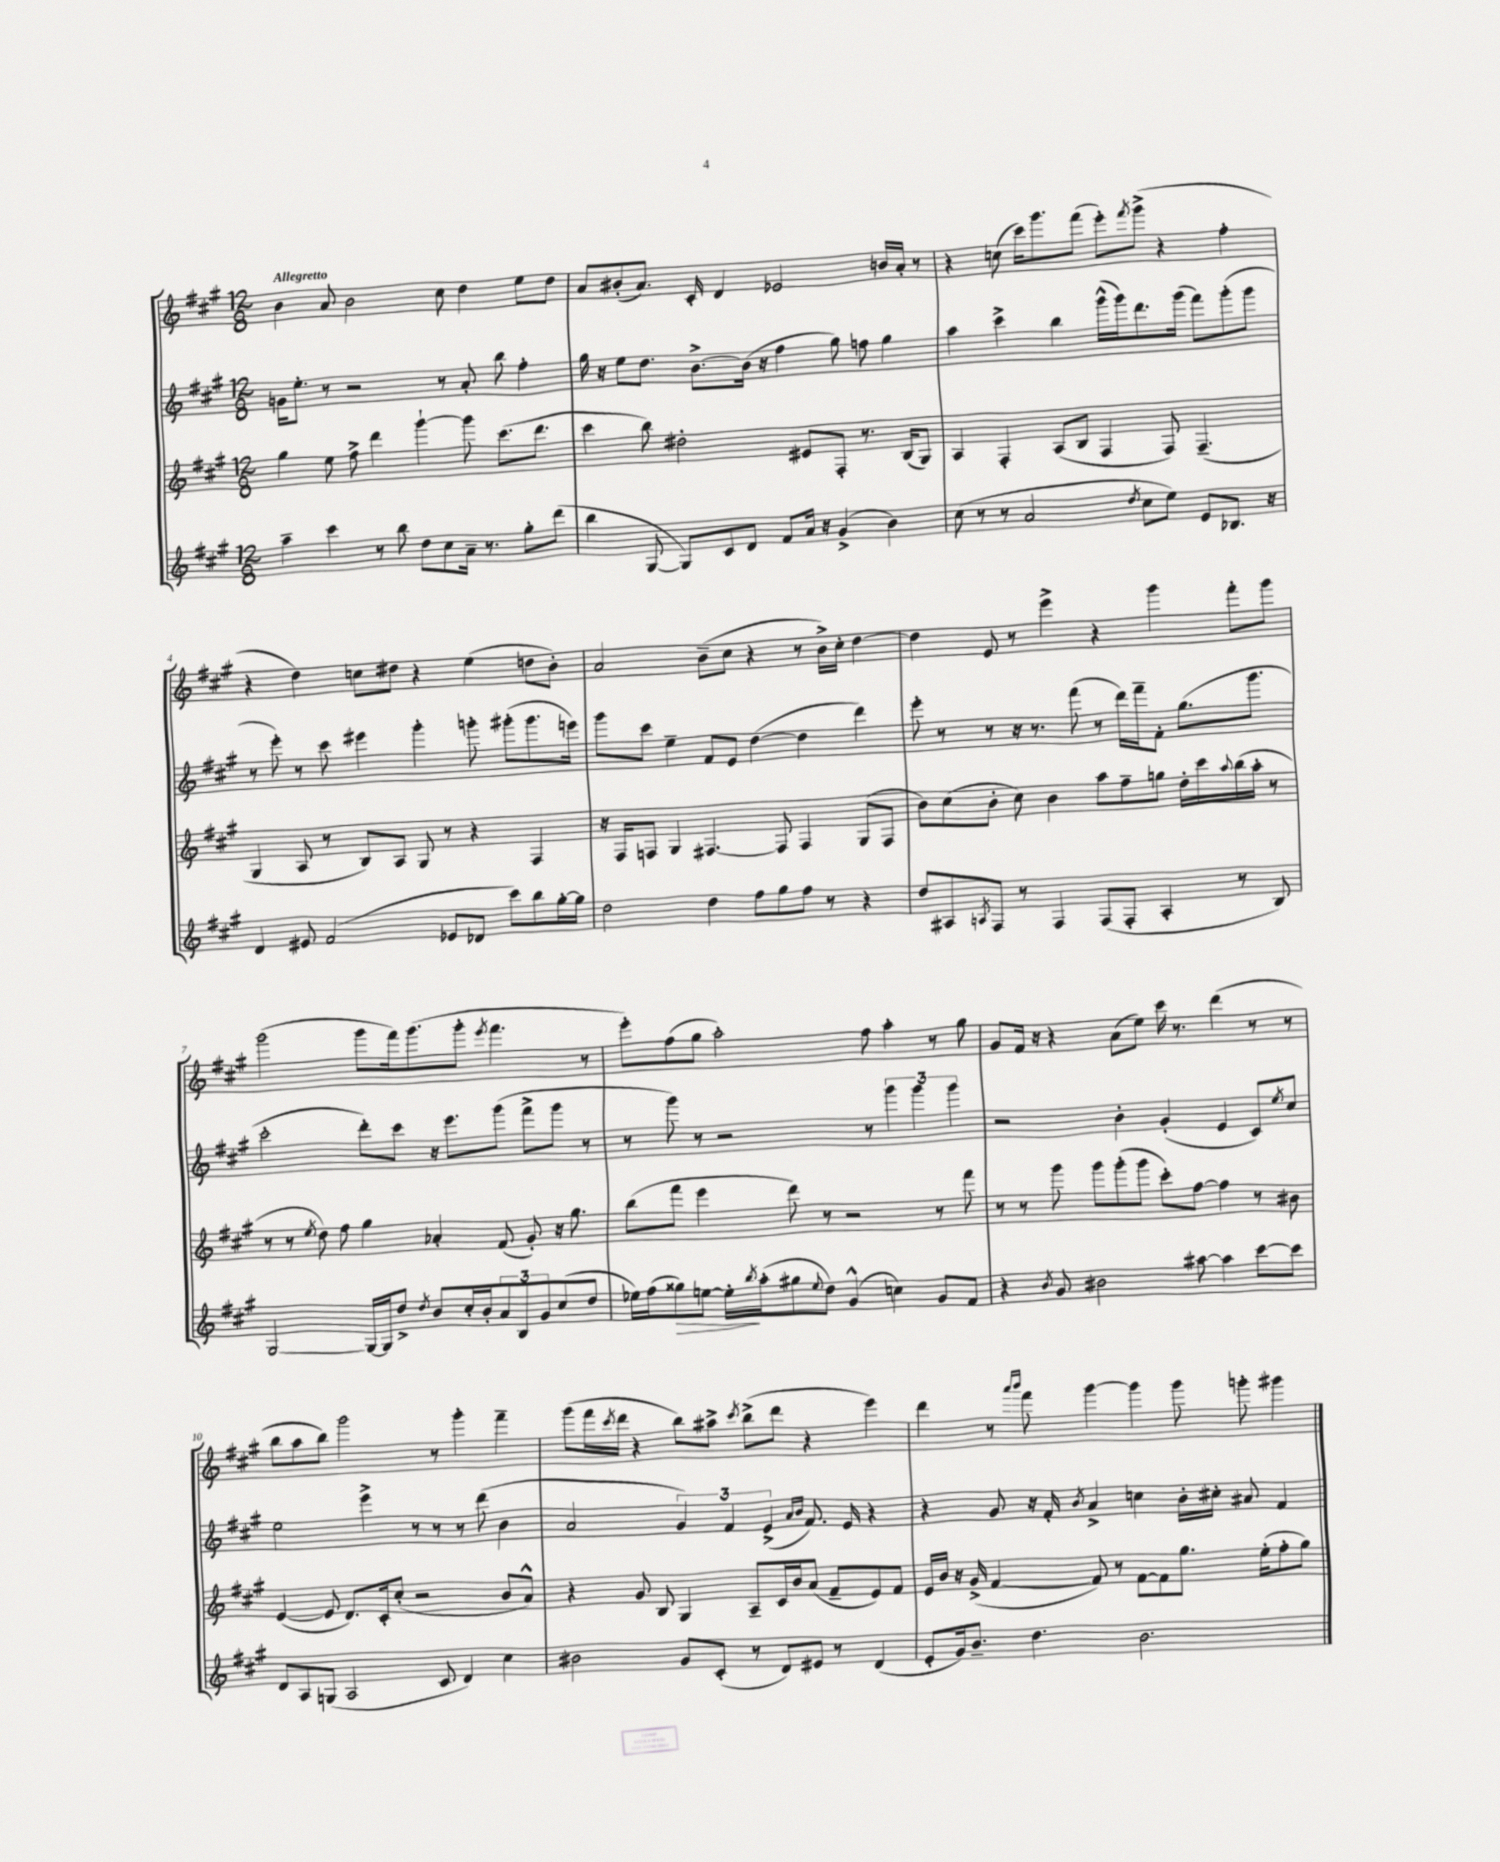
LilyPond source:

<<
\new StaffGroup <<
\new Staff = "s0" {
    \clef treble \key a \major \numericTimeSignature \time 12/8 \tempo "Allegretto"
    b'4 a'8 b'2 cis''8 d''4 e''8 d''8 |
    a'8 bis'8-.( a'8.) cis'16-. d'4 ees'2 b'16 a'16-. r8 |
    r4 c''8( cis'''16) gis'''8. fis'''8( e'''8-.) \acciaccatura { fis'''8 } gis'''8->( r4 fis''4-. |
    r4 d''4) c''8 dis''8 r4 e''4( d''8 b'8-.) |
    a'2 b'8--( cis''8 r4 r8 b'16->) cis''16-. d''4~ |
    d''4 e'8 r8 e'''4-> r4 gis'''4 fis'''8-. gis'''8 |
    gis'''2( gis'''8 fis'''16) gis'''8.( gis'''8-. \acciaccatura { e'''8 } fis'''4. r8 |
    e'''8-.) fis''8( gis''8 a''2-.) fis''8 a''4-. r8 gis''8 |
    gis'8 fis'16 r16 r4 a'8( e''8) cis'''16 r8. d'''4( r8 r8 |
    b''8 a''8 b''8) gis'''2 r8 gis'''4-. fis'''4-- |
    gis'''8( fis'''16 \acciaccatura { cis'''8 } d'''16 r4 b''8) ais''8-> \acciaccatura { cis'''8 } b''8->( d'''8 r4 e'''4) |
    d'''4 r8 \grace { a'''16 b'''16 } fis'''8 gis'''4~ gis'''4 gis'''8 g'''8-. gis'''4 \bar "|." |
}
\new Staff = "s1" {
    \clef treble \key a \major \numericTimeSignature \time 12/8
    g'16 e''8.-. r8 r2 r8 a'8-. b''8 fis''4-. |
    gis''16 r16 e''8 d''8. b'8.~-> b'16( r16 fis''4 gis''8) f''8 gis''4 |
    a''4 cis'''4-> b''4 gis'''16-^( gis'''16) d'''8. gis'''16( fis'''8) gis'''8-.( gis'''8 |
    r8 e'''8-.) r8 cis'''8 eis'''4 gis'''4-. g'''8-. gis'''8-.( gis'''8. e'''16) |
    gis'''8 cis'''8 e''4-- fis'8 e'8 d''4~( d''4 d'''4) |
    e'''8-. r8 r8 r16 r8. fis'''8( r8 d'''16) fis'''16-- fis'8-. gis''8.( gis'''8. |
    cis'''2-. d'''8-.) cis'''8 r16 e'''8. gis'''8( fis'''8-> gis'''8 r8 |
    r8 gis'''8) r8 r2 r8 \tuplet 3/2 { gis'''4 gis'''4 gis'''4 } |
    r2 b'4-. gis'4-.( e'4 cis'8) \acciaccatura { e''8 } cis''8 |
    e''2 e'''4-> r8 r8 r8 d'''8( b'4 |
    a'2 \tuplet 3/2 { gis'4) fis'4 e'4->( } \grace { a'16 b'16 } fis'8.) e'16 r4 |
    r4 gis'8 r16 fis'16-. \acciaccatura { b'8 } a'4-> c''4 b'16-. cis''16-. ais'8 fis'4 \bar "|." |
}
\new Staff = "s2" {
    \clef treble \key a \major \numericTimeSignature \time 12/8
    gis''4 e''8 fis''8-> d'''4 gis'''4~-! gis'''8 cis'''8.( d'''8. |
    cis'''4 b''8) dis''2-. eis'8 fis8-. r8. b16( gis8) |
    a4 fis4-. a8( b8 fis4 fis8) fis4.--( |
    gis4 a8 r8 b8) a8 gis8 r8 r4 fis4 |
    r16 fis16 f8 gis4 fis4.~ fis8 fis4 gis8( fis8 |
    b'8) cis''8( b'8-. cis''8) b'4 a''8 fis''8-- g''8 d''16-. cis'''16 \appoggiatura { a''8 } b''16( a''16-. r8 |
    r8 r8 \acciaccatura { e''8 } d''8) fis''8 gis''4 aes'4-. fis'8( gis'8-.) r16 gis''8. |
    b''8( fis'''8 e'''4 d'''8) r8 r2 r8 fis'''8 |
    r8 r8 gis'''8 gis'''8 gis'''8-.( gis'''8 cis'''8-.) fis''8~ fis''4 r8 bis'8 |
    e'4~( e'8 d'8.) cis'16-. cis''8-.( r2 b'8 a'8-^) |
    r4 gis'8 b8 gis4 a8-- cis'16 b'16 a'8( fis'8-- e'8) fis'8 |
    e'16 b'16 r16 gis'16->( fis'4~ fis'8) r8 fis'8~ fis'8 gis''8. e''16-.( fis''8-. gis''8) \bar "|." |
}
\new Staff = "s3" {
    \clef treble \key a \major \numericTimeSignature \time 12/8
    a''4-- cis'''4 r8 b''8 d''8 cis''8 a'16-- r8. gis''8-. d'''8( |
    b''4 gis8~ gis8) cis'8 d'8 fis'8 a'16 r16 gis'4->( b'4) |
    cis''8( r8 r8 a'2 \acciaccatura { d''8 } cis''8 e''8) e'8 bes8. r16 |
    d'4 eis'8 fis'2( ees'8 des'8 cis'''8) b''8 gis''16~-. gis''16 |
    d''2 d''4 fis''8 gis''8 fis''8 r8 r4 |
    d''8 ais8 \acciaccatura { a8 } fis8 r8 fis4 fis8( fis8-. a4-. r8 b8) |
    gis2~ gis16~ gis16 d''8-> \acciaccatura { d''8 } b'8 cis''16-. b'16-. \tuplet 3/2 { a'8 b8 gis'8 } cis''8( d''8 |
    ees''16) fis''16( gisis''8\>) e''8~ e''16-.\! \acciaccatura { b''8 } a''16-.( gis''8 \appoggiatura { e''8 } d''8) gis'4-^( c''4) gis'8 fis'8 |
    r4 \acciaccatura { b'8 } gis'8 bis'2 ais''8~ ais''4 cis'''8~ cis'''8 |
    d'8 a8 g8( a2 cis'8 d'4) cis''4 |
    bis'2 gis'8 cis'8-.( r8 d'8) eis'8 r8 d'4( |
    e'8-. gis'16) b'8.-- d''4. b'2. \bar "|." |
}
>>
>>
